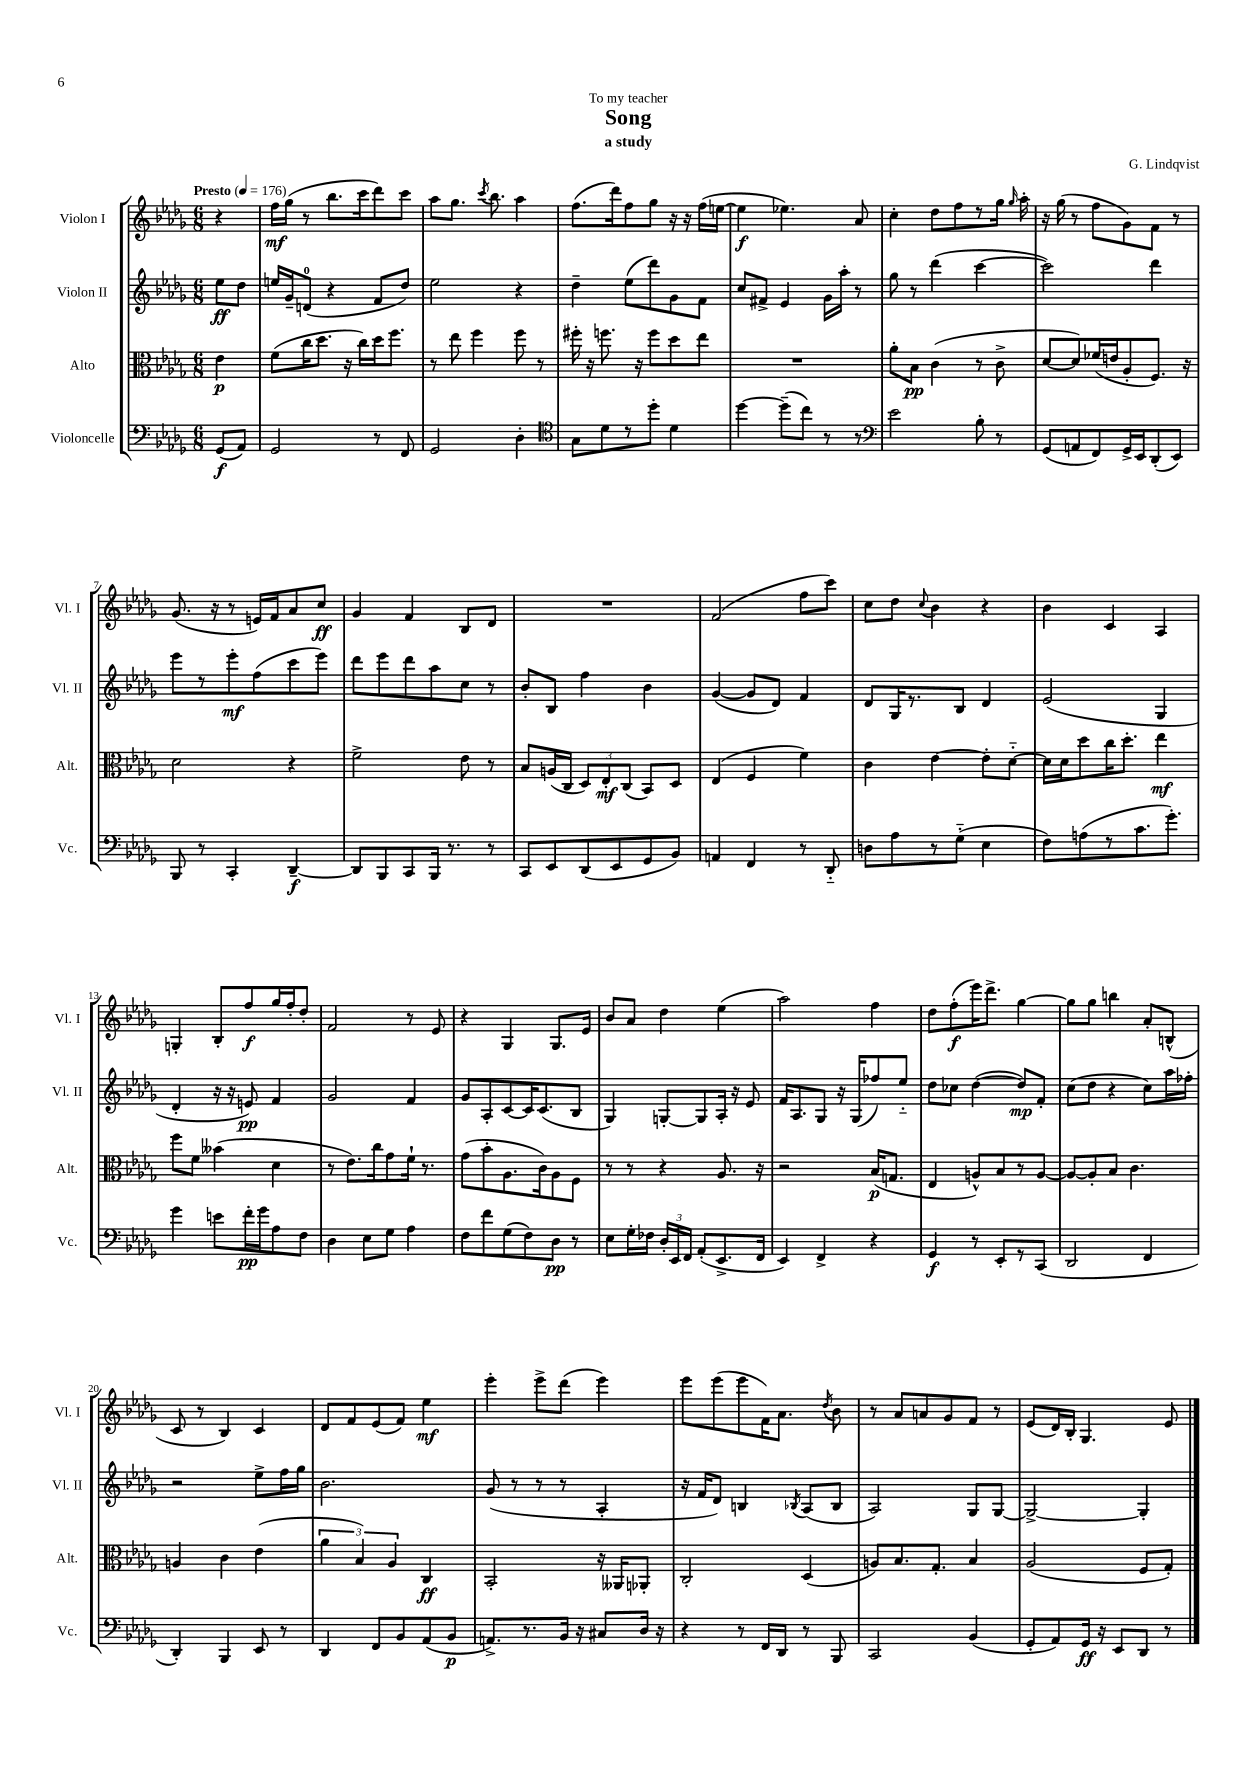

**kern	**kern	**kern	**kern
*staff4	*staff3	*staff2	*staff1
*clefF4	*clefC3	*clefG2	*clefG2
*k[b-e-a-d-g-]	*k[b-e-a-d-g-]	*k[b-e-a-d-g-]	*k[b-e-a-d-g-]
*M6/8	*M6/8	*M6/8	*M6/8
*MM176	*MM176	*MM176	*MM176
(8GG-	4e-	8ee-	4r
8AA-)	.	8dd-	.
=	=	=	=
2GG-	(8f	16ee	16ff
.	.	16g-~	(16gg-
.	16cc	(8d	8r
.	8.dd-	.	.
.	.	4r	8.bb-
.	16r	.	.
.	16cc)	.	16ccc
8r	16dd-	8f	8ddd-)
.	8.ff	.	.
8FF	.	8dd-)	8ccc
=	=	=	=
2GG-	8r	2ee-	8aa-
.	8ee-	.	8.gg-
.	4ff	.	.
.	.	.	8qccc
.	.	.	8.bb-
4D-'	8ff	4r	4aa-
.	8r	.	.
=	=	=	=
*clefC4	*	*	*
8G-	16ff#'	4dd-~	(8.ff
.	16r	.	.
8d-	8.ff	.	.
.	.	.	16ddd-)
8r	.	(8ee-	8ff
.	16r	.	.
8dd-'	8ff	8ddd-)	8gg-
4d-	8dd-	8g-	16r
.	.	.	16r
.	8ee-	8f	(16ff
.	.	.	[16ee
=	=	=	=
[4dd-	2.r	8cc	4ee]
.	.	8f#^	.
(8dd-~]	.	4e-	4.ee-)
8cc)	.	.	.
8r	.	16g-	.
.	.	16aa-'	.
8r	.	8r	8a-
=	=	=	=
*clefF4	*	*	*
2e-	8a-'	8gg-	4cc'
.	8B-	8r	.
.	(4c	(4ddd-	8dd-
.	.	.	8ff
8B-'	8r	[4ccc	8r
8r	8c^	.	16gg-
.	.	.	16qqgg-
.	.	.	16aa-'
=	=	=	=
(8GG-	[8d-	2ccc])	16r
.	.	.	(16gg-
8AA	8d-])	.	8r
8FF)	(16f-	.	8ff
.	16e	.	.
16GG-^	8A-'	.	8g-)
16EE-	.	.	.
(8DD-'	8.F)	4ddd-	8f
8EE-)	.	.	8r
.	16r	.	.
=	=	=	=
8BBB-	2d-	8eee-	(8.g-
8r	.	8r	.
.	.	.	16r
4CC'	.	8eee-'	8r
.	.	(8ff	16e)
.	.	.	16f
[4DD-~	4r	8ccc	8a-
.	.	8eee-)	8cc
=	=	=	=
8DD-]	2f^	8ddd-	4g-
8BBB-	.	8eee-	.
8CC	.	8ddd-	4f
16BBB-	.	8aa-	.
8.r	.	.	.
.	8e-	8cc	8B-
8r	8r	8r	8d-
=	=	=	=
8CC	8B-	8b-'	2.r
8EE-	(16A	8B-	.
.	16C	.	.
(8DD-	12D-)	4ff	.
.	12E-'	.	.
8EE-	.	.	.
.	(12C	.	.
8GG-	8BB-)	4b-	.
8BB-)	8D-	.	.
=	=	=	=
4AA	(4E-	([4g-	(2f
4FF	4F	8g-]	.
.	.	8d-)	.
8r	4f)	4f	8ff
8DD-'~	.	.	8ccc)
=	=	=	=
8D	4c	8d-	8cc
8A-	.	16G-	8dd-
.	.	8.r	.
.	.	.	8qqcc
8r	[4e-	.	4b-
(8G-'~	.	8B-	.
4E-	8e-']	4d-	4r
.	[8d-'~	.	.
=	=	=	=
8F)	16d-]	(2e-	4b-
.	16d-	.	.
(8A	8dd-	.	.
8r	16cc	.	4c
.	8.dd-'	.	.
8.c	.	.	.
.	4ee-	4G-	4A-
8.g-')	.	.	.
=	=	=	=
4g-	8ff	4d-'	4G'
.	8f	.	.
8e	(4b--	16r	8B-'
.	.	16r	.
16f'	.	8e)	8ff
16g-	.	.	.
8A-	4d-	4f	16gg-
.	.	.	16ff'
8F	.	.	8dd-'
=	=	=	=
4D-	8r	2g-	2f
.	8.e-)	.	.
8E-	.	.	.
.	16cc	.	.
8G-	8g-	.	.
4A-	16f`	4f	8r
.	8.r	.	.
.	.	.	8e-
=	=	=	=
8F	(8g-	8g-	4r
8f	8b-'	8A-'	.
(8G-	8.A-	[8c	4G-
8F)	.	16c]	.
.	16c)	(8.c	.
8D-	8A-	.	8.G-
8r	8F	8B-	.
.	.	.	16e-
=	=	=	=
8E-	8r	4G-)	8b-
16G-'	8r	.	8a-
16F-	.	.	.
24D-'	4r	[8G'	4dd-
24EE-	.	.	.
24FF	.	.	.
(8AA-'	.	8G]	.
8.EE-^	8.A-	16A-'	(4ee-
.	.	16r	.
.	.	8e-	.
16FF	16r	.	.
=	=	=	=
4EE-)	2r	16f	2aa-)
.	.	8.A-	.
4FF^	.	8G-	.
.	.	16r	.
.	.	(16G-	.
4r	(16B-	8ff-)	4ff
.	8.G	.	.
.	.	8ee-'~	.
=	=	=	=
4GG-	4E-	8dd-	8dd-
.	.	8cc-	(8ff'
8r	8A^^)	([4dd-	16eee-)
.	.	.	8.ddd-^
8EE-'	8B-	.	.
8r	8r	8dd-])	[4gg-
(8CC	[8A	8f'	.
=	=	=	=
2DD-	8A_	(8cc	8gg-]
.	8A']	8dd-	8gg-
.	8B-	4r	4bb
.	4.c	.	.
4FF	.	8cc)	8a-'
.	.	16aa-	(8B^^
.	.	16ff-'	.
=	=	=	=
4DD-')	4A	2r	8c
.	.	.	8r
4BBB-	4c	.	4B-)
8EE-	(4e-	8ee-^	4c
8r	.	16ff	.
.	.	16gg-	.
=	=	=	=
4DD-	6a-	2.b-	8d-
.	.	.	8f
.	6B-)	.	.
8FF	.	.	(8e-
.	6A-	.	.
8BB-	.	.	8f)
(8AA-	4C	.	4ee-
8BB-	.	.	.
=	=	=	=
8.AA^)	2BB-'	(8g-	4eee-'
.	.	8r	.
8.r	.	.	.
.	.	8r	8eee-^
16BB-	.	8r	(8ddd-
16r	.	.	.
8C#	16r	4A-'	4eee-)
.	16AA--	.	.
16D-	8AA-'	.	.
16r	.	.	.
=	=	=	=
4r	2C'	16r	8eee-
.	.	16f	.
.	.	8d-)	(8eee-
8r	.	4B	8eee-
16FF	.	.	16f)
16DD-	.	.	8.a-
.	.	8qB-	.
8r	(4D-	(8A-	.
.	.	.	8qdd-
8BBB-	.	8B-	8b-
=	=	=	=
2CC	8A)	2A-)	8r
.	8.B-	.	8a-
.	.	.	8a
.	8.G-'	.	.
.	.	.	8g-
(4BB-	4B-	8G-	8f
.	.	[8G-	8r
=	=	=	=
8GG-'	(2A-	2G-^_	(8e-
8AA-)	.	.	16d-)
.	.	.	16B-'
16GG-	.	.	4.G-
16r	.	.	.
8EE-	.	.	.
8DD-	8F	4G-']	.
8r	8G-')	.	8e-
==	==	==	==
*-	*-	*-	*-
